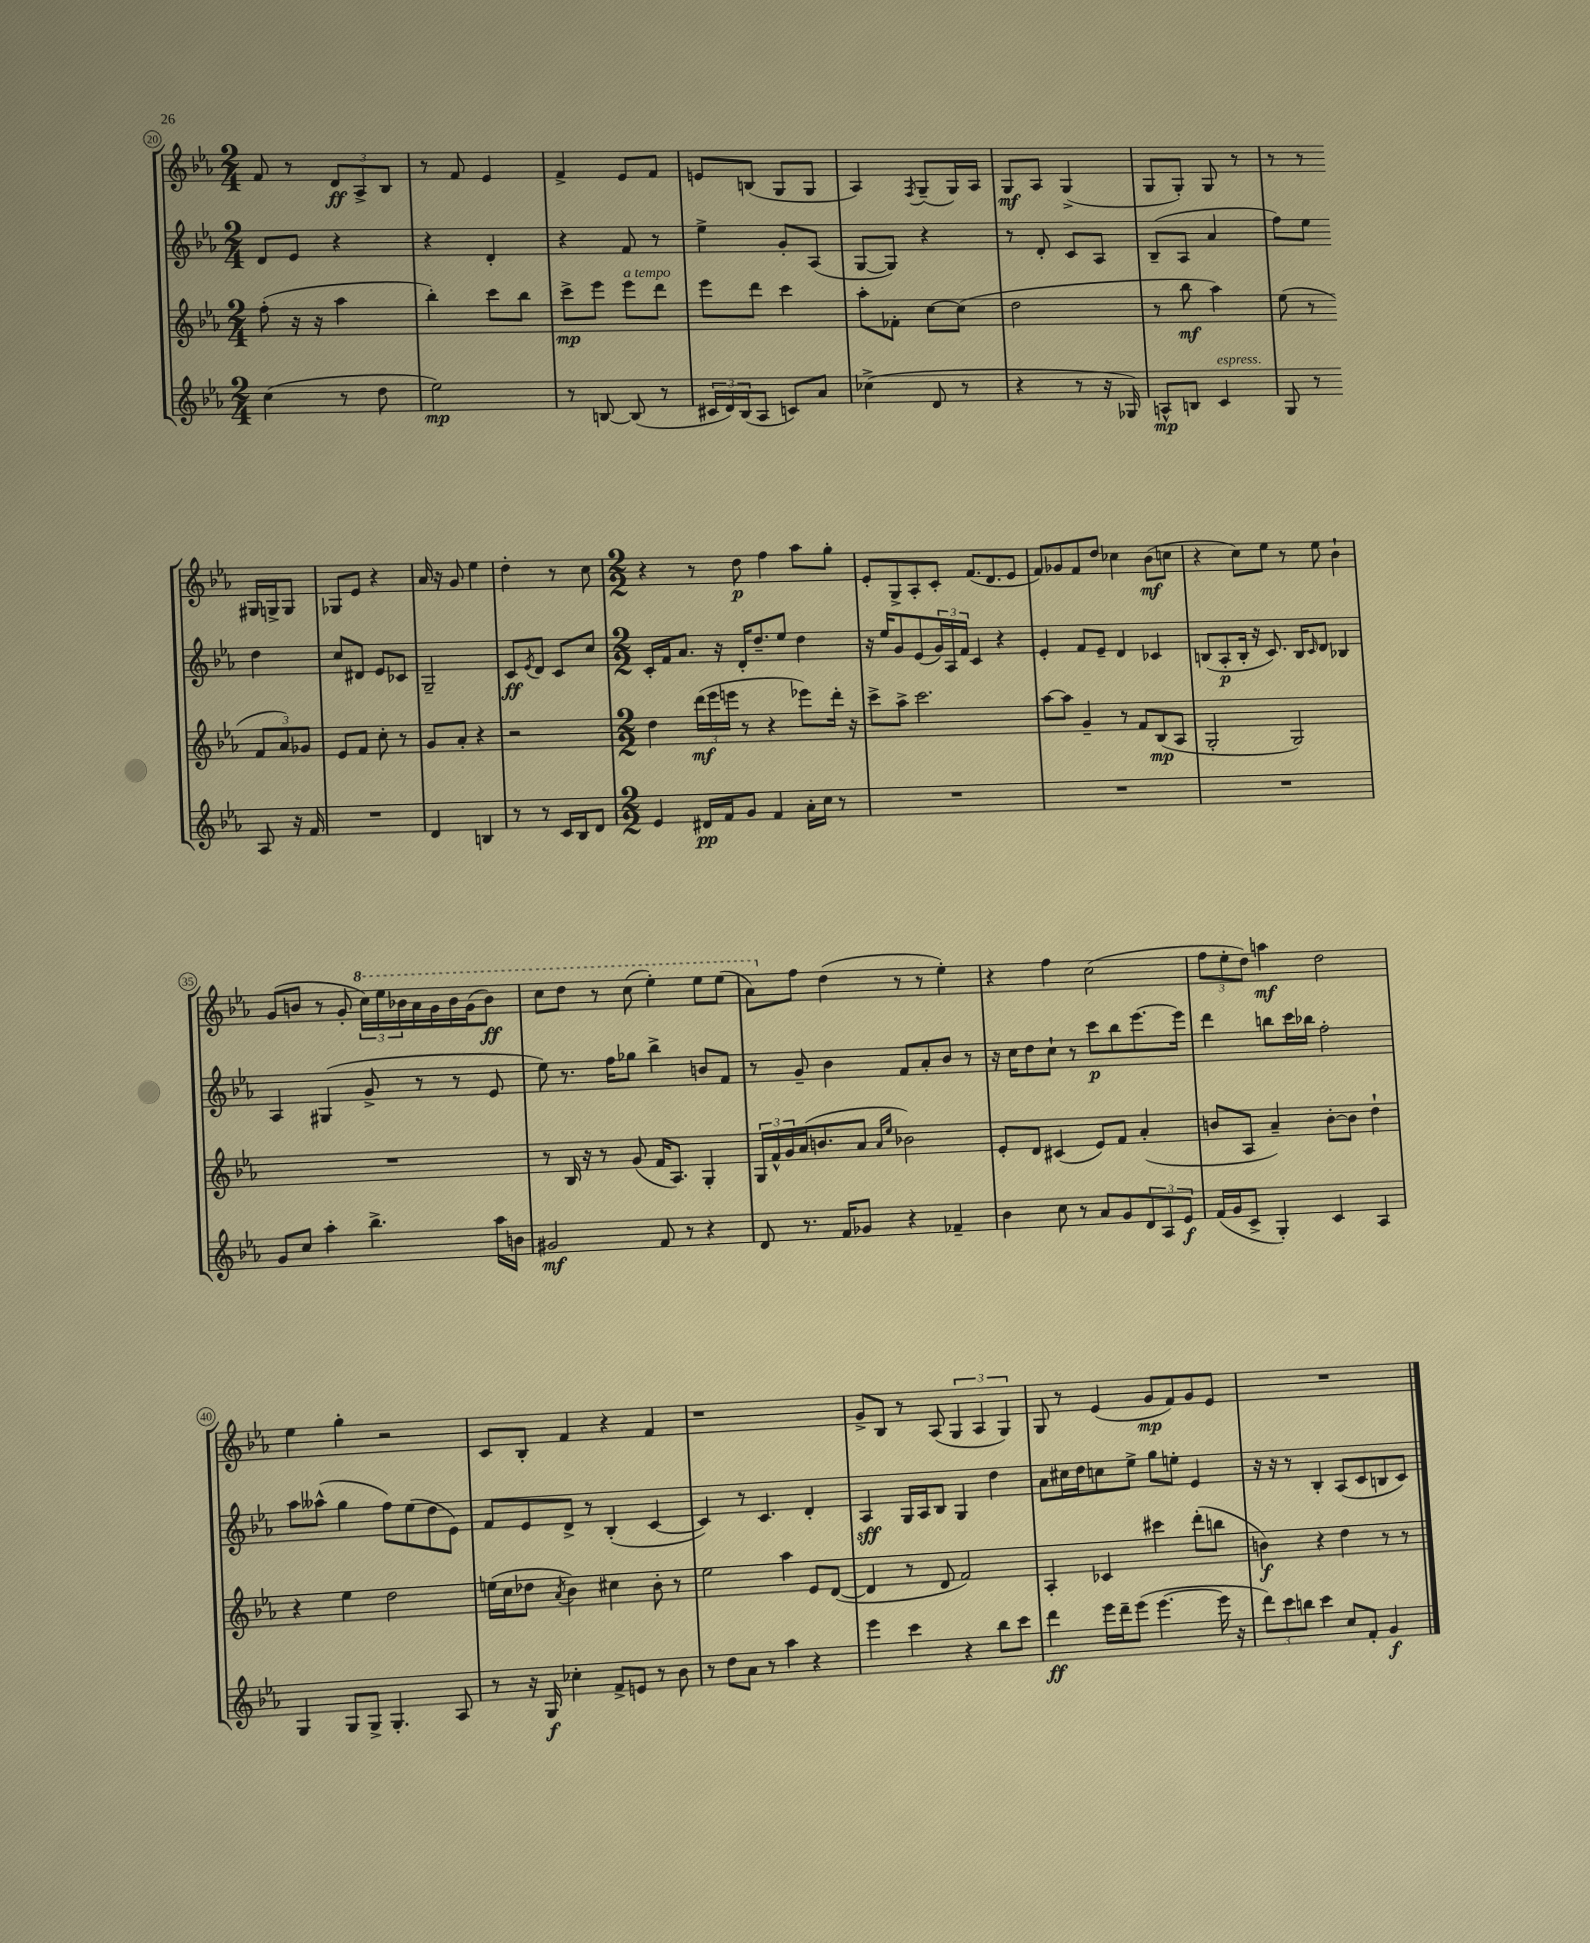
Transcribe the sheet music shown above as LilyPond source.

<<
\new StaffGroup <<
\new Staff = "s0" {
    \clef treble \key ees \major \numericTimeSignature \time 2/4
    f'8 r8 \tuplet 3/2 { d'8\ff aes8-> bes8 } |
    r8 f'8 ees'4 |
    f'4-> ees'8 f'8 |
    e'8 b8( g8 g8 |
    aes4) \acciaccatura { f8 } g8--( g16) aes16 |
    g8\mf aes8 g4->( |
    g8 g8-.) g8 r8 |
    r8 r8 gis16 g16-> g8 |
    ges8 ees'8 r4 |
    aes'16 r16 g'8 ees''4 |
    d''4-. r8 c''8 |
    \numericTimeSignature \time 2/2 r4 r8 d''8\p f''4 aes''8 g''8-. |
    ees'8-. g8-> aes8-. c'8-. f'8.( d'8. ees'8 |
    f'8) ges'8 f'8 d''8 ces''4 bes'8\mf( c''8 |
    r4 c''8) ees''8 r8 ees''8 bes'4-! |
    g'8( b'8 r8 g'8-. \tuplet 3/2 { \ottava #1 c'''16) ees'''16 bes''!16 } aes''16 g''16 bes''16 g''16( bes''8\ff) |
    c'''8 d'''8 r8 c'''8( ees'''4-.) ees'''8 ees'''8( |
    aes''8) \ottava #0 f''8 d''4( r8 r8 ees''4-.) |
    r4 f''4 c''2( |
    \tuplet 3/2 { f''8 ees''8-. d''8) } a''4\mf d''2 |
    ees''4 g''4-. r2 |
    c'8 bes8-. f'4 r4 f'4 |
    r1 |
    g'8-> bes8 r8 aes8( \tuplet 3/2 { g4 aes4 g4) } |
    g8 r8 ees'4( g'8\mp f'8) g'8 ees'8 |
    R1 \bar "|." |
}
\new Staff = "s1" {
    \clef treble \key ees \major \numericTimeSignature \time 2/4
    d'8 ees'8 r4 |
    r4 d'4-. |
    r4 f'8 r8 |
    ees''4-> g'8-. aes8( |
    g8~ g8) r4 |
    r8 d'8-. c'8 aes8 |
    bes8--( aes8 aes'4 |
    f''8) ees''8 d''4 |
    c''8 dis'8 ees'8 ces'8 |
    g2-- |
    c'8\ff \acciaccatura { ees'8 } d'8 c'8 c''8 |
    \numericTimeSignature \time 2/2 c'16-. f'16 aes'8. r16 d'16-. d''8.-- ees''8 d''4 |
    r16 ees''16 g'8 ees'8( \tuplet 3/2 { g'16) aes16 f'16 } c'4 r4 |
    ees'4-. f'8 ees'8-- d'4 ces'4 |
    b8( aes8-.\p b16-. r16 c'8.) b16 \grace { c'16 } d'8 bes4 |
    aes4 gis4( g'8-> r8 r8 ees'8 |
    ees''8) r8. f''16 ges''8 bes''4-> b'8 f'8 |
    r8 g'8-- bes'4 f'8 aes'8-. bes'8 r8 |
    r16 c''16 d''8 c''8-! r8 c'''8\p bes''8 ees'''8.~ ees'''16 |
    d'''4 b''8 c'''16 bes''16 f''2-. |
    aes''8 aeses''8-^( g''4 f''8) ees''8( d''8 ees'8) |
    f'8 ees'8 d'8-> r8 bes4-.( c'4~ |
    c'4) r8 c'4. d'4-. |
    aes4\sff g16 aes16 bes8 g4 d''4 |
    aes'8 cis''16 d''16 c''8 ees''8-> g''8 e''8-. ees'4 |
    r16 r16 r8 bes4-. aes8( c'8 b8 c'8) \bar "|." |
}
\new Staff = "s2" {
    \clef treble \key ees \major \numericTimeSignature \time 2/4
    f''8-.( r16 r16 aes''4 |
    bes''4-.) c'''8 bes''8 |
    c'''8->\mp ees'''8 ees'''8^\markup { \italic "a tempo" } d'''8 |
    ees'''8 d'''8 c'''4 |
    aes''8-. fes'8-. c''8~ c''8( |
    d''2 |
    r8 bes''8\mf aes''4) |
    ees''8( r8 \tuplet 3/2 { f'8 aes'8) ges'8 } |
    ees'8 f'8 c''8-. r8 |
    g'8 aes'8-. r4 |
    r2 |
    \numericTimeSignature \time 2/2 d''4 \tuplet 3/2 { d'''16\mf( ees'''16 e'''16 } r8 r4 ees'''8) d'''16-. r16 |
    c'''8-> aes''8-> c'''2. |
    aes''8~ aes''8 g'4-- r8 f'8 bes8\mp( aes8 |
    g2-. g2) |
    R1 |
    r8 bes16 r16 r8 g'8( f'16 aes8.) g4-. |
    \tuplet 3/2 { g16 f'16-^ g'16 } aes'16( b'8. aes'8 \grace { aes'16 ees''16 } bes'2) |
    ees'8-. d'8 cis'4( ees'8) f'8 aes'4-.( |
    b'8 aes8 aes'4--) b'8~-. b'8 d''4-! |
    r4 ees''4 d''2 |
    e''16( c''16 des''8 \acciaccatura { aes'8 } bes'4) cis''4 bes'8-. r8 |
    ees''2 aes''4 ees'8 d'8~( |
    d'4 r8 d'8 f'2) |
    aes4-. ces'4 cis'''4 d'''8-.( b''8 |
    b'4\f) r4 d''4 r8 r8 \bar "|." |
}
\new Staff = "s3" {
    \clef treble \key ees \major \numericTimeSignature \time 2/4
    c''4( r8 d''8 |
    ees''2\mp) |
    r8 b8~ b8( r8 |
    \tuplet 3/2 { cis'16 d'16) bes16( } aes8 c'8) aes'8 |
    ces''4->( d'8 r8 |
    r4 r8 r16 ges16) |
    a8-^\mp b8 c'4^\markup { \italic "espress." } |
    g8 r8 aes8 r16 f'16 |
    R2 |
    d'4 b4 |
    r8 r8 c'16 bes16 d'8 |
    \numericTimeSignature \time 2/2 ees'4 dis'16\pp f'16 g'8 f'4 aes'16-. c''16 r8 |
    R1 |
    R1 |
    R1 |
    g'8 c''8 aes''4-. bes''4.-> aes''16 b'16 |
    gis'2\mf f'8 r8 r4 |
    d'8 r8. f'16 ges'8 r4 fes'4-- |
    bes'4 c''8 r8 aes'8 g'8 \tuplet 3/2 { d'8 aes8 ees'8\f } |
    f'16( g'16 c'8-> g4-.) c'4 aes4 |
    g4 g8 g8-> g4.-. aes8 |
    r8 r16 g16\f ces''4-. f'8-> e'8 r8 bes'8 |
    r8 d''8 aes'8 r8 aes''4 r4 |
    ees'''4 c'''4 r4 bes''8 c'''8 |
    d'''4\ff ees'''16 d'''16-- ees'''8( ees'''4.~ ees'''16 r16 |
    \tuplet 3/2 { d'''8) c'''8 b''8 } c'''4 c''8 f'8-. g'4\f \bar "|." |
}
>>
>>
\layout { \context { \Score currentBarNumber = #20 \override BarNumber.stencil = #(make-stencil-circler 0.1 0.3 ly:text-interface::print) } }
